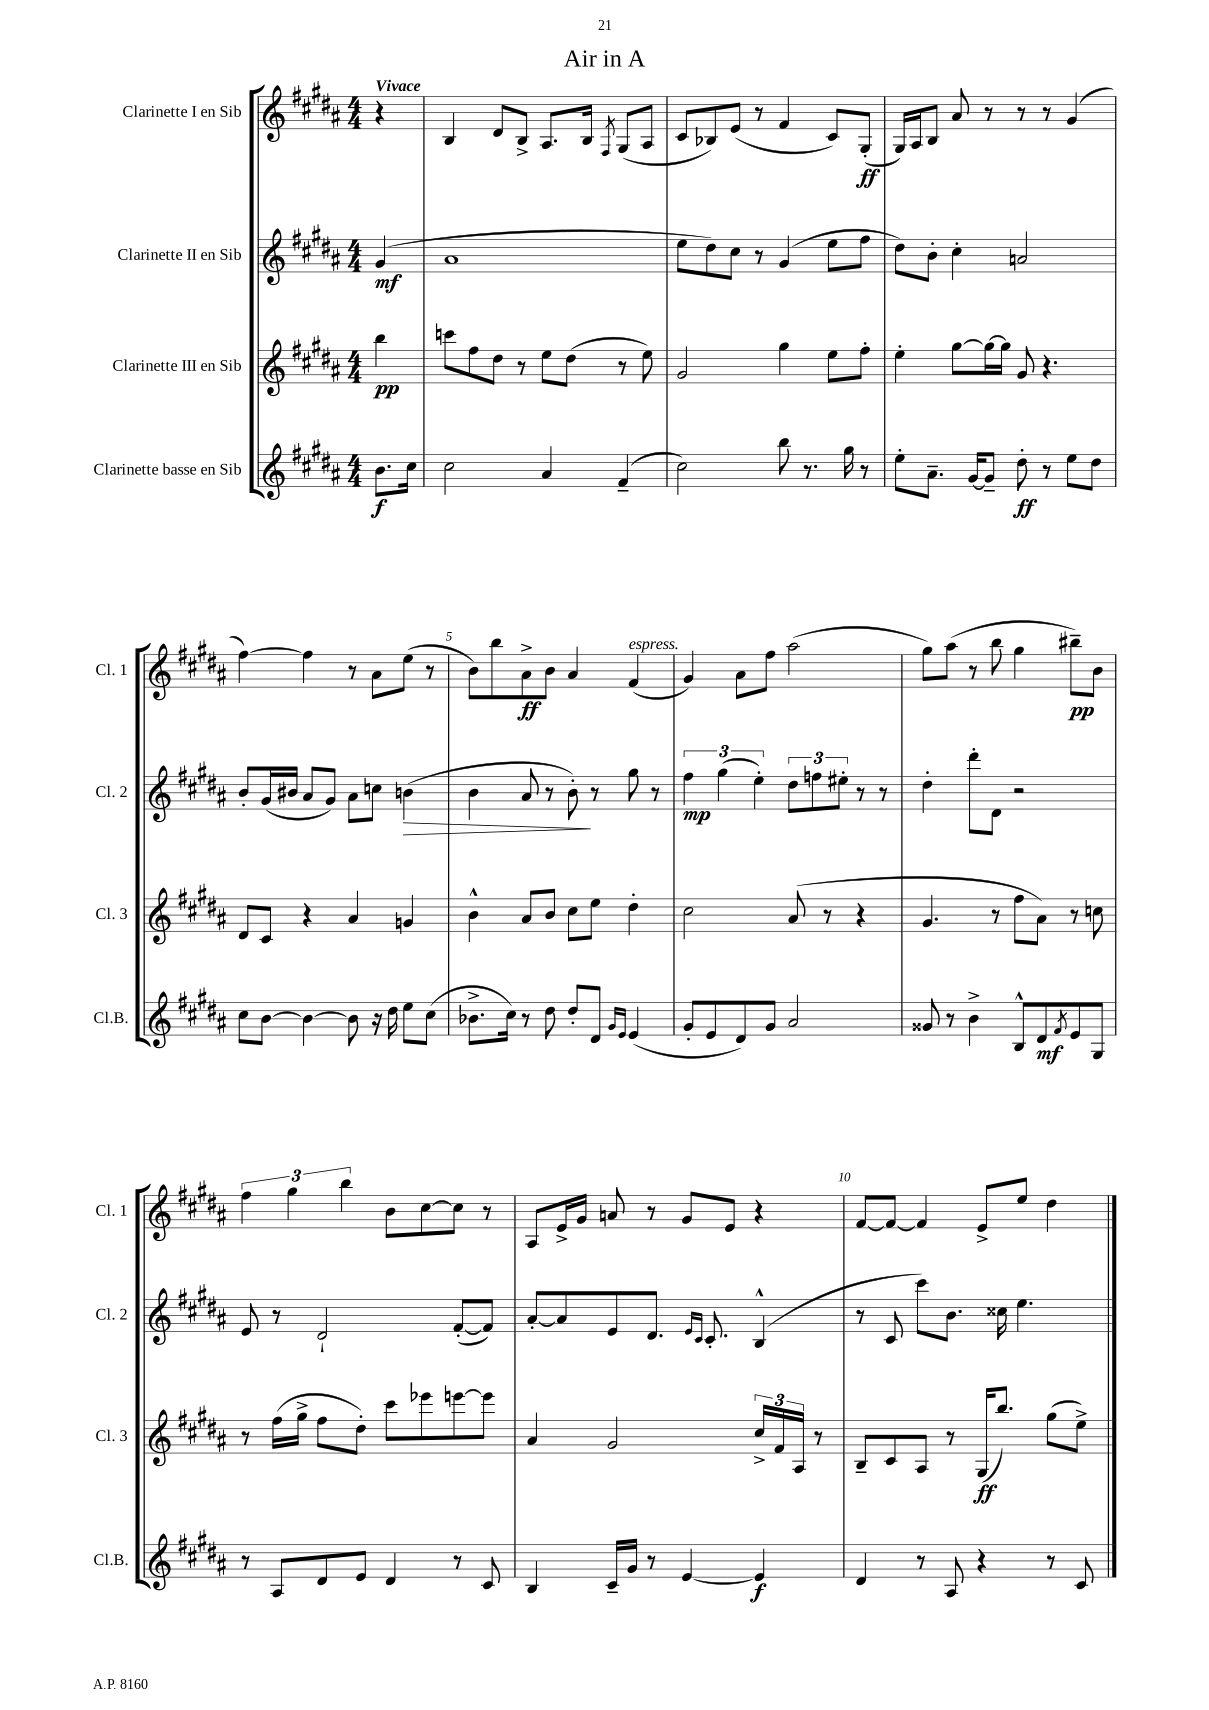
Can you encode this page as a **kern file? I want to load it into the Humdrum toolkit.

**kern	**kern	**kern	**kern
*staff4	*staff3	*staff2	*staff1
*clefG2	*clefG2	*clefG2	*clefG2
*k[f#c#g#d#a#]	*k[f#c#g#d#a#]	*k[f#c#g#d#a#]	*k[f#c#g#d#a#]
*M4/4	*M4/4	*M4/4	*M4/4
8.b	4bb	(4g#	4r
16cc#	.	.	.
=	=	=	=
2cc#	8ccc	1a#	4B
.	8ff#	.	.
.	8dd#	.	8d#
.	8r	.	8B^
4a#	8ee	.	8.A#
.	(8dd#	.	.
.	.	.	16B
.	.	.	8qF#
(4f#~	8r	.	(8G#
.	8ee)	.	8A#
=	=	=	=
2cc#)	2g#	8ee	8c#
.	.	8dd#)	8B-)
.	.	8cc#	(8e
.	.	8r	8r
8bb	4gg#	(4g#	4f#
8.r	.	.	.
.	8ee	8ee	8c#)
16gg#	.	.	.
8r	8ff#'	8ff#	(8G#'
=	=	=	=
8ee'	4ee'	8dd#)	16G#)
.	.	.	16A#
8.a#~	.	8b'	8B
.	[8gg#	4cc#'	8a#
[16g#	.	.	.
8g#~]	16gg#_	.	8r
.	16gg#]	.	.
8dd#'	8g#	2a	8r
8r	4.r	.	8r
8ee	.	.	(4g#
8dd#	.	.	.
=	=	=	=
8cc#	8d#	8b'	[4ff#)
[8b	8c#	(16g#	.
.	.	16b#	.
4b_	4r	8a#	4ff#]
.	.	8g#)	.
8b]	4a#	8a#	8r
16r	.	8cc	8a#
16dd#	.	.	.
8ee	4g	(4b	(8ee
(8cc#	.	.	8r
=	=	=	=
8.b-^	4b^^	4b	8b)
.	.	.	8bb
16cc#)	.	.	.
8r	8a#	8a#	8a#^
8dd#	8b	8r	8b
8dd#'	8cc#	8b')	4a#
8d#	8ee	8r	.
16qqg#	.	.	.
16qqe	.	.	.
(4e	4dd#'	8gg#	(4f#
.	.	8r	.
=	=	=	=
8g#'	2cc#	6ff#	4g#)
8e	.	.	.
.	.	(6gg#	.
8d#)	.	.	8a#
.	.	6ee')	.
8g#	.	.	8ff#
2a#	(8a#	12dd#	(2aa#
.	.	12ff	.
.	8r	.	.
.	.	12ee#'	.
.	4r	8r	.
.	.	8r	.
=	=	=	=
8g##	4.g#	4dd#'	8gg#)
8r	.	.	(8aa#
4b^	.	8ddd#'	8r
.	8r	8d#	8bb
8B^^	8ff#	2r	4gg#
8d#	8a#)	.	.
8qf#	.	.	.
8e	8r	.	8bb#~)
8G#	8cc	.	8b
=	=	=	=
8r	8r	8e	6ff#
8A#	(16ff#	8r	.
.	.	.	6gg#
.	16gg#^	.	.
8d#	8ff#	2d#`	.
.	.	.	6bb
8e	8dd#')	.	.
4d#	8ccc#	.	8b
.	8eee-	.	[8cc#
8r	[8eee	([8f#'	8cc#]
8c#	8eee]	8f#])	8r
=	=	=	=
4B	4a#	[8a#'	8A#
.	.	8a#]	16e^
.	.	.	16g#
16c#~	2g#	8e	8a
16g#	.	.	.
8r	.	8.d#	8r
[4e	.	.	8g#
.	.	16qqe	.
.	.	16qqc#	.
.	.	8.c#'	.
.	.	.	8e
4e]	24cc#^	(4B^^	4r
.	24f#	.	.
.	24A#	.	.
.	8r	.	.
=	=	=	=
4d#	8B~	8r	[8f#
.	8c#	8c#	8f#_
8r	8A#	8ccc#)	4f#]
8A#	8r	8.b	.
4r	(16G#	.	8e^
.	8.bb)	16cc##	.
.	.	4.ee	8ee
8r	(8gg#	.	4dd#
8c#	8ee^)	.	.
==	==	==	==
*-	*-	*-	*-
